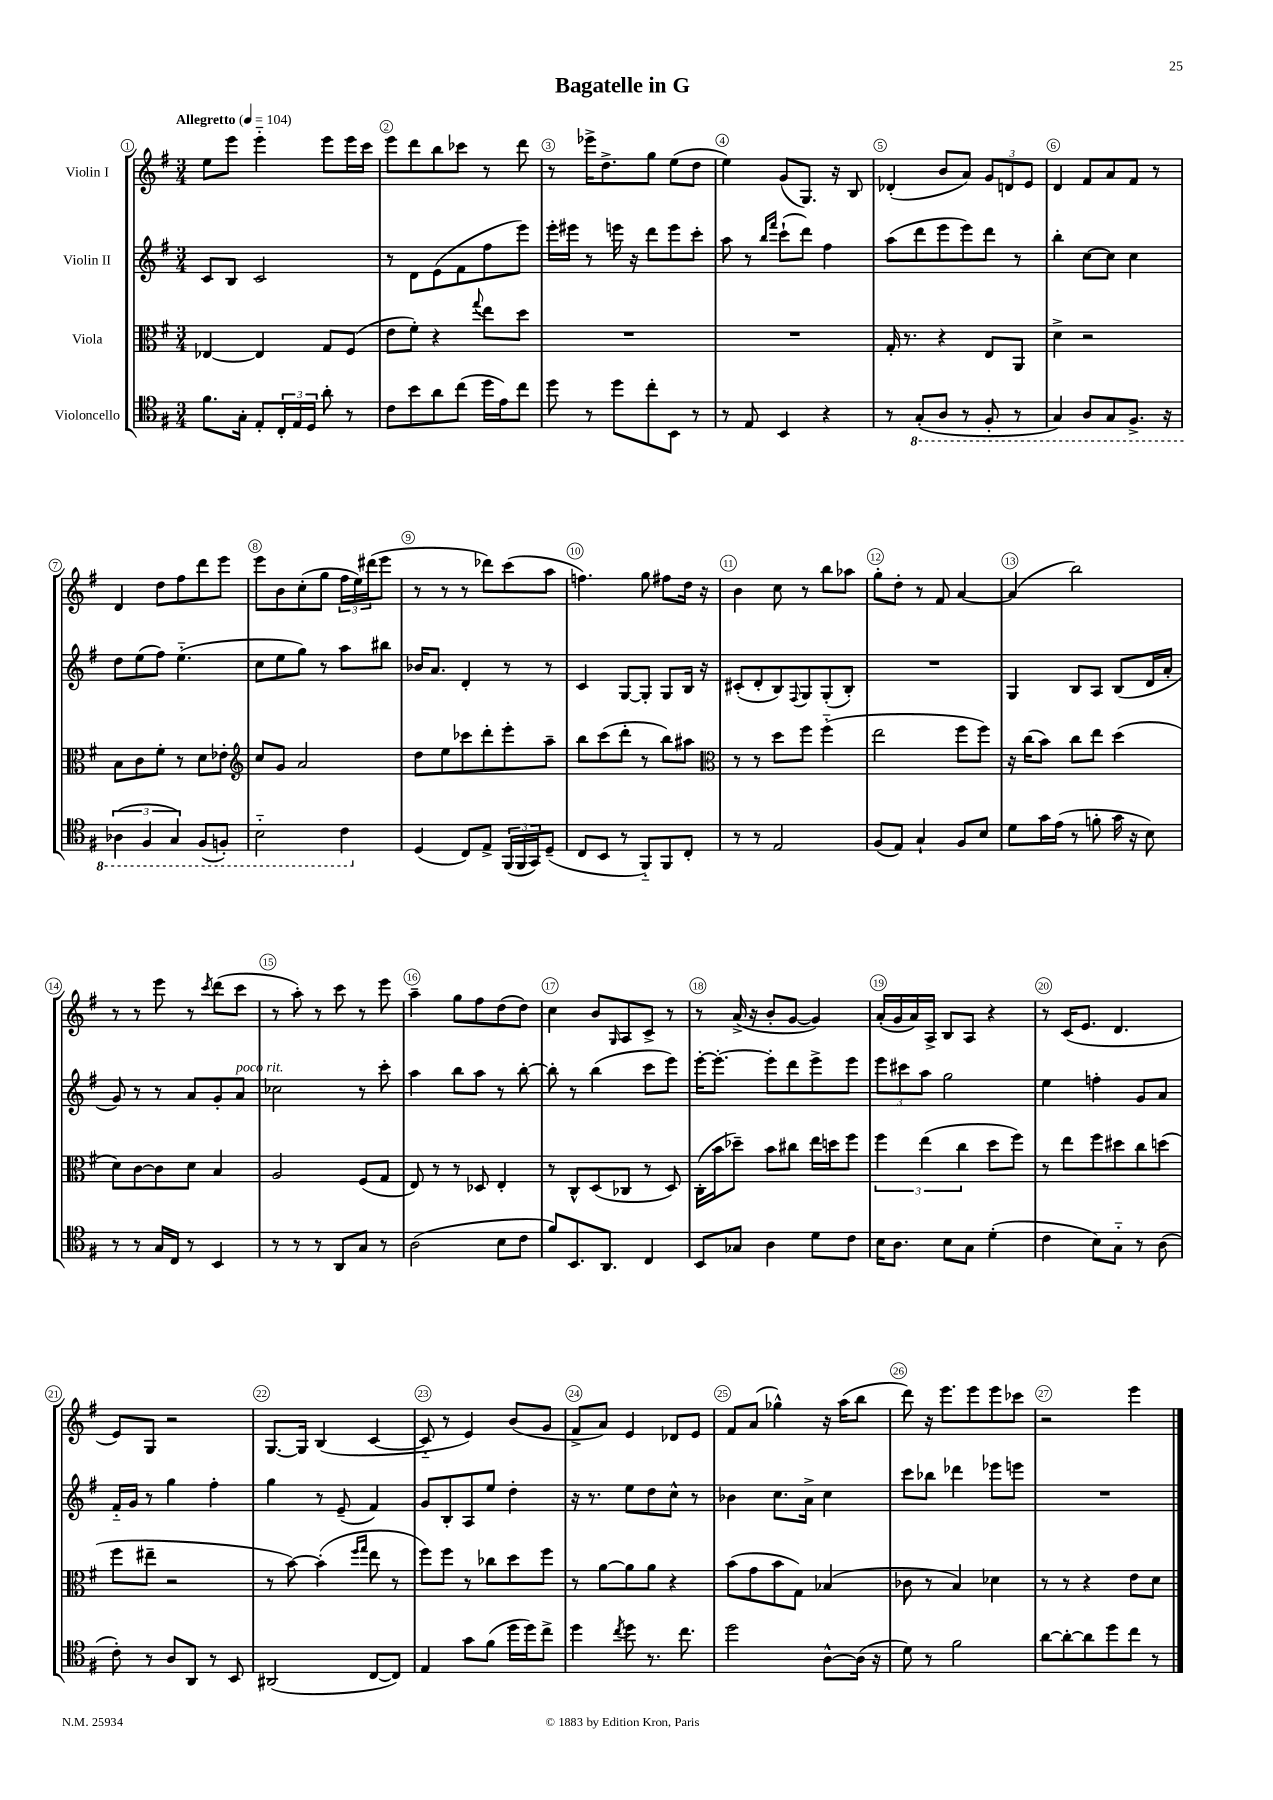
\header { title = "Bagatelle in G" }
<<
\new StaffGroup <<
\new Staff = "s0" \with { instrumentName = "Violin I" } {
    \clef treble \key g \major \numericTimeSignature \time 3/4 \tempo "Allegretto" 4 = 104
    e''8 e'''8 e'''4-_ e'''8 e'''16 c'''16 |
    e'''8 d'''8 b''8 ces'''8 r8 d'''8 |
    r8 ees'''16-> d''8.-> g''8 e''8( d''8 |
    e''4) g'8( g8.) r16 b8 |
    des'4-.( b'8 a'8) \tuplet 3/2 { g'8 d'8 e'8 } |
    d'4 fis'8 a'8 fis'8 r8 |
    d'4 d''8 fis''8 d'''8 e'''8 |
    e'''8 b'8 c''8-.( g''8 \tuplet 3/2 { fis''16 e''16) dis'''16( } e'''8 |
    r8 r8 r8 des'''8) c'''8( a''8 |
    f''4.) g''8 fis''8 d''16 r16 |
    b'4 c''8 r8 b''8 aes''8 |
    g''8-. d''8-. r8 fis'8 a'4~ |
    a'4( b''2) |
    r8 r8 e'''8 r8 \acciaccatura { c'''8 } d'''8( c'''8 |
    r8 a''8-.) r8 c'''8 r8 e'''8 |
    a''4-- g''8 fis''8 d''8( d''8) |
    c''4 b'8 \grace { g16 } a8 c'8-> r8 |
    r8 a'16->( r16 b'8-. g'8~ g'4) |
    a'16-.( g'16 a'16) a16-> b8 a8 r4 |
    r8 c'16( e'8. d'4. |
    e'8) g8 r2 |
    g8.~ g16 b4( c'4~ |
    c'8-_ r8 e'4) b'8( g'8 |
    fis'8-> a'8) e'4 des'8 e'8 |
    fis'8 a'8( ges''4-^) r16 a''16( b''8 |
    d'''8) r16 e'''8. e'''8 e'''8 ces'''8 |
    r2 e'''4 \bar "|." |
}
\new Staff = "s1" \with { instrumentName = "Violin II" } {
    \clef treble \key g \major \numericTimeSignature \time 3/4
    c'8 b8 c'2 |
    r8 d'8 e'8( fis'8 fis''8 e'''8) |
    e'''16-. eis'''16 r8 e'''16 r16 d'''8 e'''8 c'''8-. |
    a''8 r8 \grace { b''16 fis'''16 } c'''8-!( d'''8) fis''4 |
    a''8( d'''8 e'''8 e'''8) d'''8 r8 |
    b''4-. c''8~ c''8 c''4 |
    d''8 e''8( fis''8) e''4.-_( |
    c''8 e''8 g''8) r8 a''8 bis''8 |
    bes'16 a'8. d'4-. r8 r8 |
    c'4 g8~ g8-. g8 b16 r16 |
    cis'8-.( d'8-. b8) \appoggiatura { fis8 } g8 g8-.( b8-.) |
    R2. |
    g4 b8 a8 b8( d'16 a'16-. |
    g'8) r8 r8 a'8 g'8-. a'8^\markup { \italic "poco rit." } |
    ces''2 r8 c'''8-. |
    a''4 b''8 a''8 r8 b''8~-. |
    b''8-. r8 b''4( c'''8 e'''8) |
    e'''16~-. e'''8.~-. e'''8-. d'''8 e'''8-> e'''8 |
    \tuplet 3/2 { e'''8 cis'''8 a''8 } g''2 |
    e''4 f''4-. g'8 a'8 |
    fis'16-_ g'16 r8 g''4 fis''4-. |
    g''4 r8 e'8--( fis'4) |
    g'8 b8-. a8 e''8 d''4-. |
    r16 r8. e''8 d''8 c''8-^ r8 |
    bes'4 c''8. a'16-> c''4 |
    c'''8 bes''8 des'''4 ees'''8 e'''8 |
    R2. \bar "|." |
}
\new Staff = "s2" \with { instrumentName = "Viola" } {
    \clef alto \key g \major \numericTimeSignature \time 3/4
    ees4~ ees4 g8 fis8( |
    e'8 fis'8-.) r4 \appoggiatura { g''8 } e''8 d''8 |
    R2. |
    R2. |
    g16-. r8. r4 e8 a,8 |
    d'4-> r2 |
    b8 c'8 fis'8-. r8 d'8 ees'8-. |
    \clef treble c''8 g'8 a'2 |
    d''8 e''8 ces'''8 d'''8-. e'''8-. a''8-- |
    b''8 c'''8( d'''8-. r8 b''8) ais''8 |
    \clef alto r8 r8 d''8 fis''8 fis''4-_( |
    e''2 fis''8 fis''8) |
    r16 c''16( b'8) c''8 e''8 d''4( |
    d'8) c'8~ c'8 d'8 b4 |
    a2 fis8( g8 |
    e8) r8 r8 des8 e4-. |
    r8 c8-^ d8( ces8 r8 d8) |
    c16-.( b'16 des''8--) b'8 cis''8 e''16 d''16 fis''8 |
    \tuplet 3/2 { fis''4 e''4( c''4 } d''8 fis''8) |
    r8 e''8 fis''8 dis''8 c''8 d''8( |
    fis''8 eis''8-- r2 |
    r8 b'8~) b'4-.( \grace { fis''16 g''16 } e''8 r8 |
    fis''8) fis''8 r8 ces''8 d''8 fis''8 |
    r8 a'8~ a'8 a'8 r4 |
    b'8( g'8 b'8 g8) bes4( |
    ces'8 r8 b4) des'4 |
    r8 r8 r4 e'8 d'8 \bar "|." |
}
\new Staff = "s3" \with { instrumentName = "Violoncello" } {
    \clef tenor \key g \major \numericTimeSignature \time 3/4
    fis'8. g16-. e8-. \tuplet 3/2 { c16-. e16 d16 } a'8-. r8 |
    c'8 b'8 a'8 c''8( d''16 e'16) c''8 |
    d''8 r8 d''8 c''8-. b,8 r8 |
    r8 e8 b,4 r4 |
    r8 \ottava #-1 g,8-.( a,8 r8 fis,8-. r8 |
    g,4) a,8 g,8 fis,8.-> r16 |
    \tuplet 3/2 { aes,4( fis,4 g,4) } fis,8( f,8-.) |
    b,2-_ c4 \ottava #0 |
    d4( c8) e8-> \tuplet 3/2 { fis,16( fis,16 g,16) } d8--( |
    c8 b,8 r8 fis,8-_) fis,8 c8-. |
    r8 r8 e2 |
    fis8( e8) g4-! fis8 b8 |
    d'8 g'16 e'16( r8 f'8-. g'16 r16 b8) |
    r8 r8 g16 c16 r8 b,4 |
    r8 r8 r8 a,8 g8 r8 |
    a2( b8 c'8 |
    fis'8) b,8. a,8. c4 |
    b,8 ges8 a4 d'8 c'8 |
    b16 a8. b8 g8 d'4-.( |
    c'4 b8) g8-_ r8 a8( |
    c'8-.) r8 a8 a,8 r8 b,8 |
    ais,2( c8~ c8) |
    e4 g'8 fis'8( d''16 d''16) c''8-> |
    d''4 \acciaccatura { c''8 } d''8 r8. c''8. |
    d''2 a8~-^ a16( r16 |
    d'8) r8 fis'2 |
    a'8~ a'8~-. a'8 d''8 c''8 r8 \bar "|." |
}
>>
>>
\layout { \context { \Score \override BarNumber.break-visibility = ##(#f #t #t) barNumberVisibility = #all-bar-numbers-visible \override BarNumber.stencil = #(make-stencil-circler 0.1 0.3 ly:text-interface::print) } }
